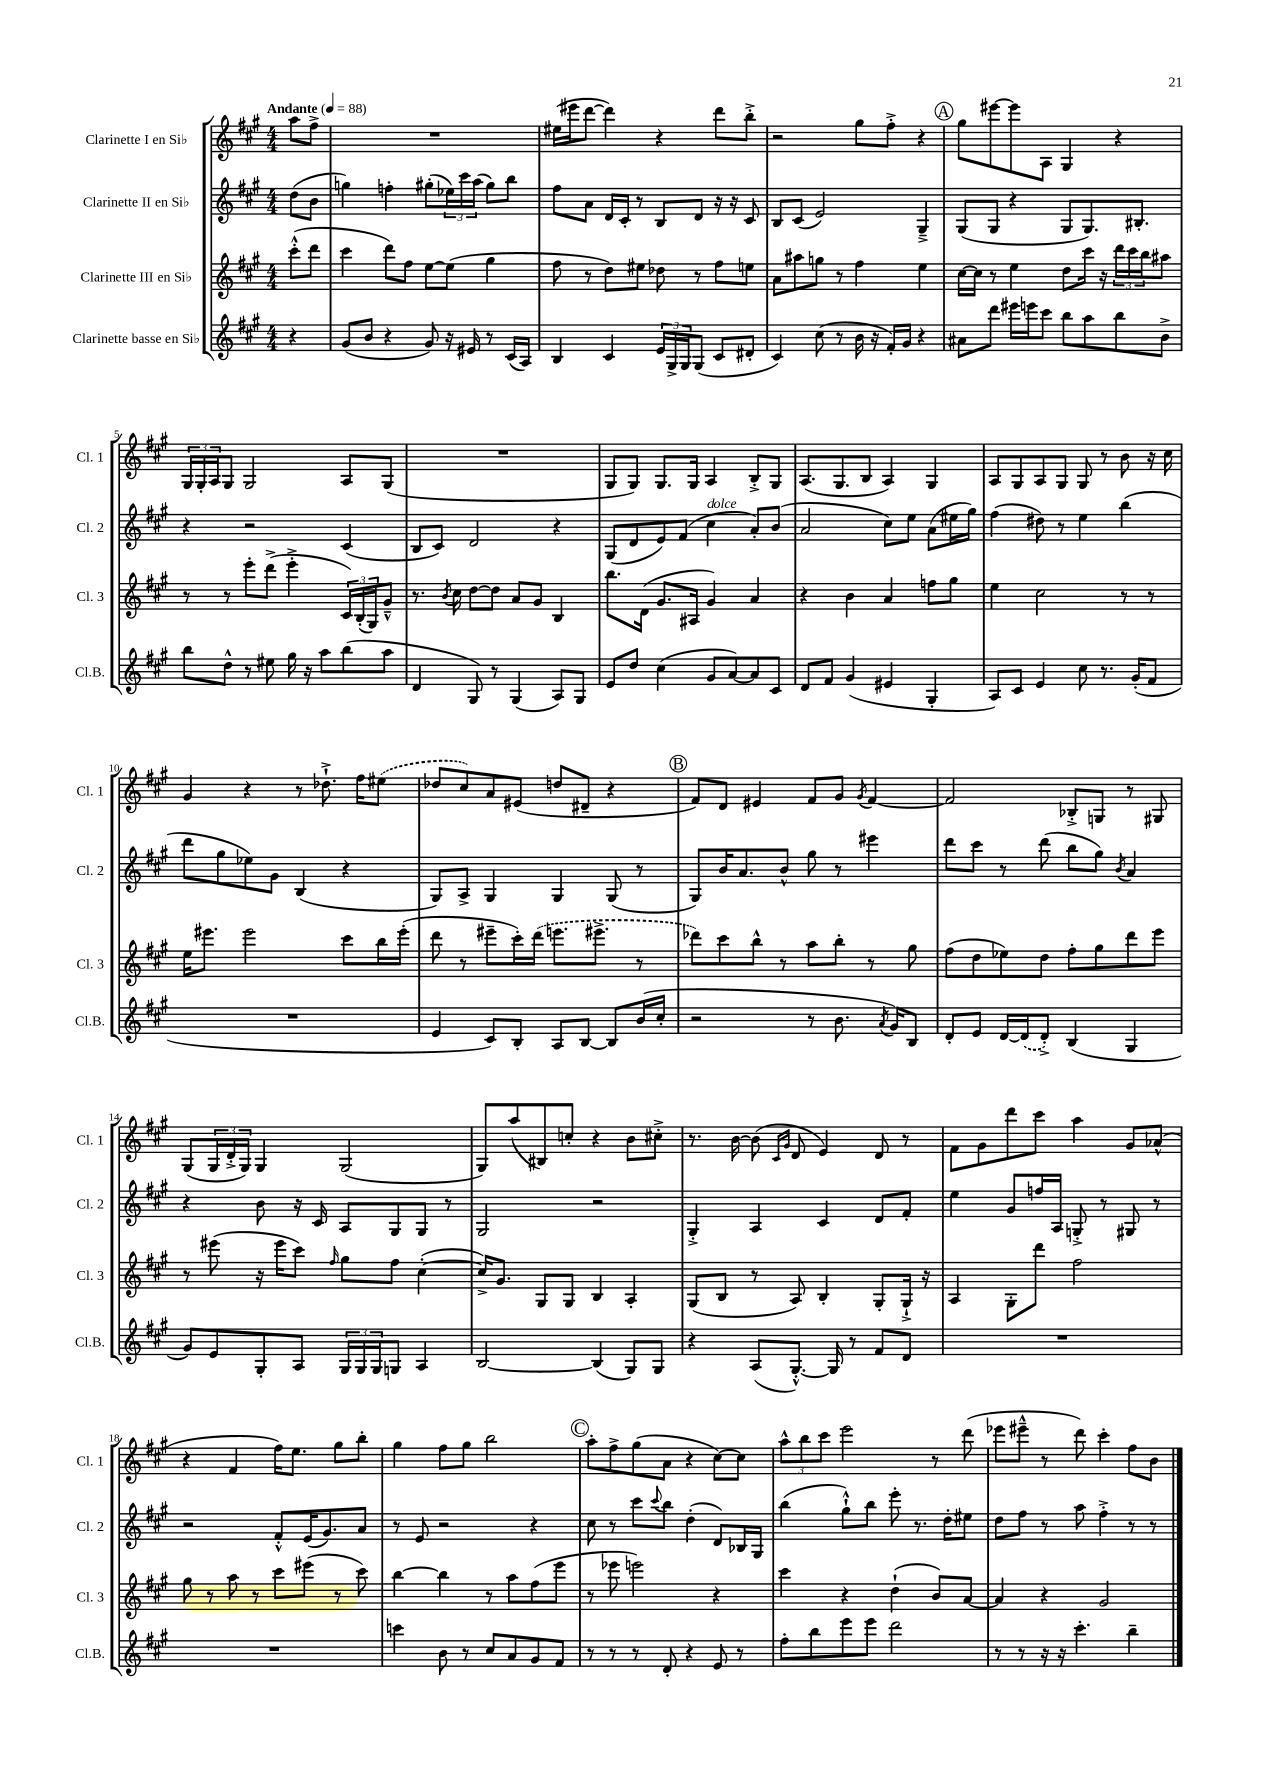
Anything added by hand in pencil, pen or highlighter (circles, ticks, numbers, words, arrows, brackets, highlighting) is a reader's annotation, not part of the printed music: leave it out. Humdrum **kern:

**kern	**kern	**kern	**kern
*staff4	*staff3	*staff2	*staff1
*clefG2	*clefG2	*clefG2	*clefG2
*k[f#c#g#]	*k[f#c#g#]	*k[f#c#g#]	*k[f#c#g#]
*M4/4	*M4/4	*M4/4	*M4/4
*MM88	*MM88	*MM88	*MM88
4r	(8ccc#'^^	(8dd	8aa
.	8ddd	8b	8ff#^
=	=	=	=
(8g#	4ccc#	4gg)	1r
8b	.	.	.
4r	8ddd)	4ff'	.
.	8ff#	.	.
8g#)	[8ee	(8gg#'	.
16r	(8ee]	24ee-)	.
.	.	24ccc#	.
16e#	.	.	.
.	.	(24aa	.
8r	4gg#	8gg#)	.
(16c#	.	8bb	.
16A)	.	.	.
=	=	=	=
4B	8ff#	8ff#	(16ee#
.	.	.	16eee#
.	8r	8a	[8ddd
4c#	8dd)	16d	4ddd])
.	.	16c#'	.
.	8ee#	8r	.
24e	8dd-	8B	4r
24G#^	.	.	.
24G#	.	.	.
(8G#	8r	8d	.
8c#	8ff#	16r	8ddd
.	.	16r	.
8d#'	8ee	8c#	8bb'^
=	=	=	=
4c#)	8a	8B	2r
.	8aa#	(8c#	.
(8cc#	8gg	2e)	.
8r	8r	.	.
16b	4ff#	.	8gg#
16r	.	.	.
16f#')	.	.	8ff#'^
16g#	.	.	.
4r	4ee	4G#~^	4r
=	=	=	=
8a#	[16cc#	(8G#	8gg#
.	16cc#]	.	.
8ddd	8r	8G#	[8eee#
16eee#	4ee	4r	8eee#]
16eee	.	.	.
8ccc#	.	.	8A
8bb	8dd	8G#	4G#
8aa	16ccc#	8.G#)	.
.	16r	.	.
8bb	24ddd	.	4r
.	24ccc#	.	.
.	.	8.B#'	.
.	24bb	.	.
8b^	8aa#	.	.
=	=	=	=
8bb	8r	4r	24G#
.	.	.	24G#'
.	.	.	24A
8dd^^	8r	.	8G#
8r	8eee'	2r	2G#
8ee#	(8ddd^	.	.
16gg#	4eee'^	.	.
16r	.	.	.
8aa	.	.	.
(8bb	24c#)	(4c#	8A
.	(24B'	.	.
.	24G#)	.	.
8aa	8g#~^^	.	(8G#
=	=	=	=
4d	8.r	8B	1r
.	.	8c#)	.
.	8qb	.	.
.	16cc#	.	.
8G#)	[8dd	2d	.
8r	8dd]	.	.
(4G#	8a	.	.
.	8g#	.	.
8A)	4B	4r	.
8G#	.	.	.
=	=	=	=
8e	8.bb	(8G#	8G#
8dd	.	8d	8G#)
.	(16d	.	.
(4cc#	8.g#	8e)	8.G#
.	.	(8f#	.
.	16A#	.	16G#
8g#	4g#)	4cc#	4A
[8a)	.	.	.
8a]	4a	8a')	8B'^
8c#	.	(8b	8G#
=	=	=	=
8d	4r	2a	(8.A
8f#	.	.	.
.	.	.	8.G#
(4g#	4b	.	.
.	.	.	8B
4e#	4a	8cc#)	4A)
.	.	8ee	.
4G#'	8ff	(8a	4G#
.	8gg#	16ee#	.
.	.	16gg#)	.
=	=	=	=
8A)	4ee	(4ff#	8A
8c#	.	.	8G#
4e	2cc#	8dd#)	8A
.	.	8r	8G#
8cc#	.	4ee	8G#
8.r	.	.	8r
.	8r	(4bb	8b
(16g#'	.	.	.
8f#	8r	.	16r
.	.	.	16cc#
=	=	=	=
1r	16ee	8ddd	4g#
.	8.eee#	.	.
.	.	8gg#	.
.	2eee#	8ee-)	4r
.	.	8g#	.
.	.	(4B	8r
.	.	.	8.dd-`^
.	8ccc#	4r	.
.	.	.	16ff#
.	16bb	.	(8ee#
.	(16eee#'	.	.
=	=	=	=
4e	8ddd	8G#)	8dd-
.	8r	8A^	8cc#)
8c#)	8eee#~	4G#	8a
8B'	16ccc#')	.	(8e#
.	(16ddd	.	.
8A	8.eee	4G#	8dd
[8B	.	.	8d#~
.	8.eee#^	.	.
8B]	.	(8G#	4r
(16b	8r	8r	.
16cc#'	.	.	.
=	=	=	=
2r	8ddd-)	8G#)	8f#)
.	8ccc#	16b	8d
.	.	8.a	.
.	8bb^^	.	4e#
.	8r	8b^^	.
8r	8aa	8gg#	8f#
8.b	8bb'	8r	8g#
.	.	.	8qg#
.	8r	4eee#	[4f#
8qa	.	.	.
16g#)	.	.	.
8B	8gg#	.	.
=	=	=	=
8d'	(8ff#	8ddd	2f#]
8e	8dd	8ccc#	.
[16d	8ee-)	8r	.
(16d]	.	.	.
8d'^)	8dd	(8ddd	.
(4B	8ff#'	8bb	8B-'^
.	8gg#	8gg#)	8G
.	.	8qb	.
4G#	8ddd	4a	8r
.	8eee	.	8G#
=	=	=	=
8g#)	8r	4r	(8G#
8e	(8eee#	.	24G#
.	.	.	24d'^
.	.	.	24G#)
8G#'	16r	8b	4G#
.	16eee#	.	.
8A	8ccc#)	16r	.
.	.	16c#	.
.	16qqff#	.	.
24G#	8gg#	8A	(2G#
24G#	.	.	.
24G#	.	.	.
8G	8ff#	8G#	.
4A	([4cc#'	8G#	.
.	.	8r	.
=	=	=	=
[2B	16cc#^])	2G#	8G#)
.	8.g#	.	.
.	.	.	(8aa
.	8G#	.	8B#)
.	8G#	.	8cc'
(4B]	4B	2r	4r
8G#)	4A'	.	8b
8G#	.	.	8cc#'^
=	=	=	=
4r	(8G#	4G#'^	8.r
.	8B	.	.
.	.	.	[16b
(8A	8r	4A	(8b]
.	.	.	16qqc#
.	.	.	16qqg#
[8.G#'^^)	8A)	.	8d
.	4B'	4c#	4e)
16G#]	.	.	.
8r	.	.	.
8f#	8G#'	8d	8d
8d	16G#`^	8f#'	8r
.	16r	.	.
=	=	=	=
1r	4A	4ee	8f#
.	.	.	8g#
.	8G#'	8g#	8ddd
.	8ddd	16ff	8ccc#
.	.	16A	.
.	2ff#	8G'^	4aa
.	.	8r	.
.	.	8G#	8g#
.	.	8r	(8a-^^
=	=	=	=
1r	8gg#	2r	4r
.	8r	.	.
.	8aa	.	4f#
.	8r	.	.
.	8ccc#	8f#'^^	16ff#)
.	.	.	8.ee
.	(8eee#	(16e	.
.	.	8.g#)	.
.	8r	.	8gg#
.	8ccc#)	8a	8bb'
=	=	=	=
4ccc	[4bb	8r	4gg#
.	.	8e	.
8b	4bb]	2r	8ff#
8r	.	.	8gg#
8cc#	8r	.	2bb
8a	8aa	.	.
8g#	(8ff#	4r	.
8f#	8eee	.	.
=	=	=	=
8r	8r	8cc#	8aa'
8r	8eee-	8r	8ff#^
8r	2eee)	8ccc#	(8gg#
.	.	8qqccc#	.
8d'	.	8bb	8a
4r	.	(4dd'	4r
8e	4r	8d)	[8cc#)
8r	.	16B-	8cc#]
.	.	16G#	.
=	=	=	=
8ff#'	4ccc#	(4bb	12aa^^
.	.	.	12bb
8bb	.	.	.
.	.	.	12ccc#
8eee	4r	8gg#`^^)	2eee
8eee	.	8bb	.
2ddd	(4dd`	8eee'	.
.	.	8.r	.
.	8b)	.	8r
.	.	16dd'	.
.	[8a	8ee#	(8ddd
=	=	=	=
8r	4a]	8dd	8eee-
8r	.	8ff#	8eee#~^^
16r	4r	8r	8r
16r	.	.	.
4.ccc#'	.	8aa	8ddd)
.	2g#	4ff#'^	4ccc#'
4bb~	.	8r	8ff#
.	.	8r	8b
==	==	==	==
*-	*-	*-	*-
